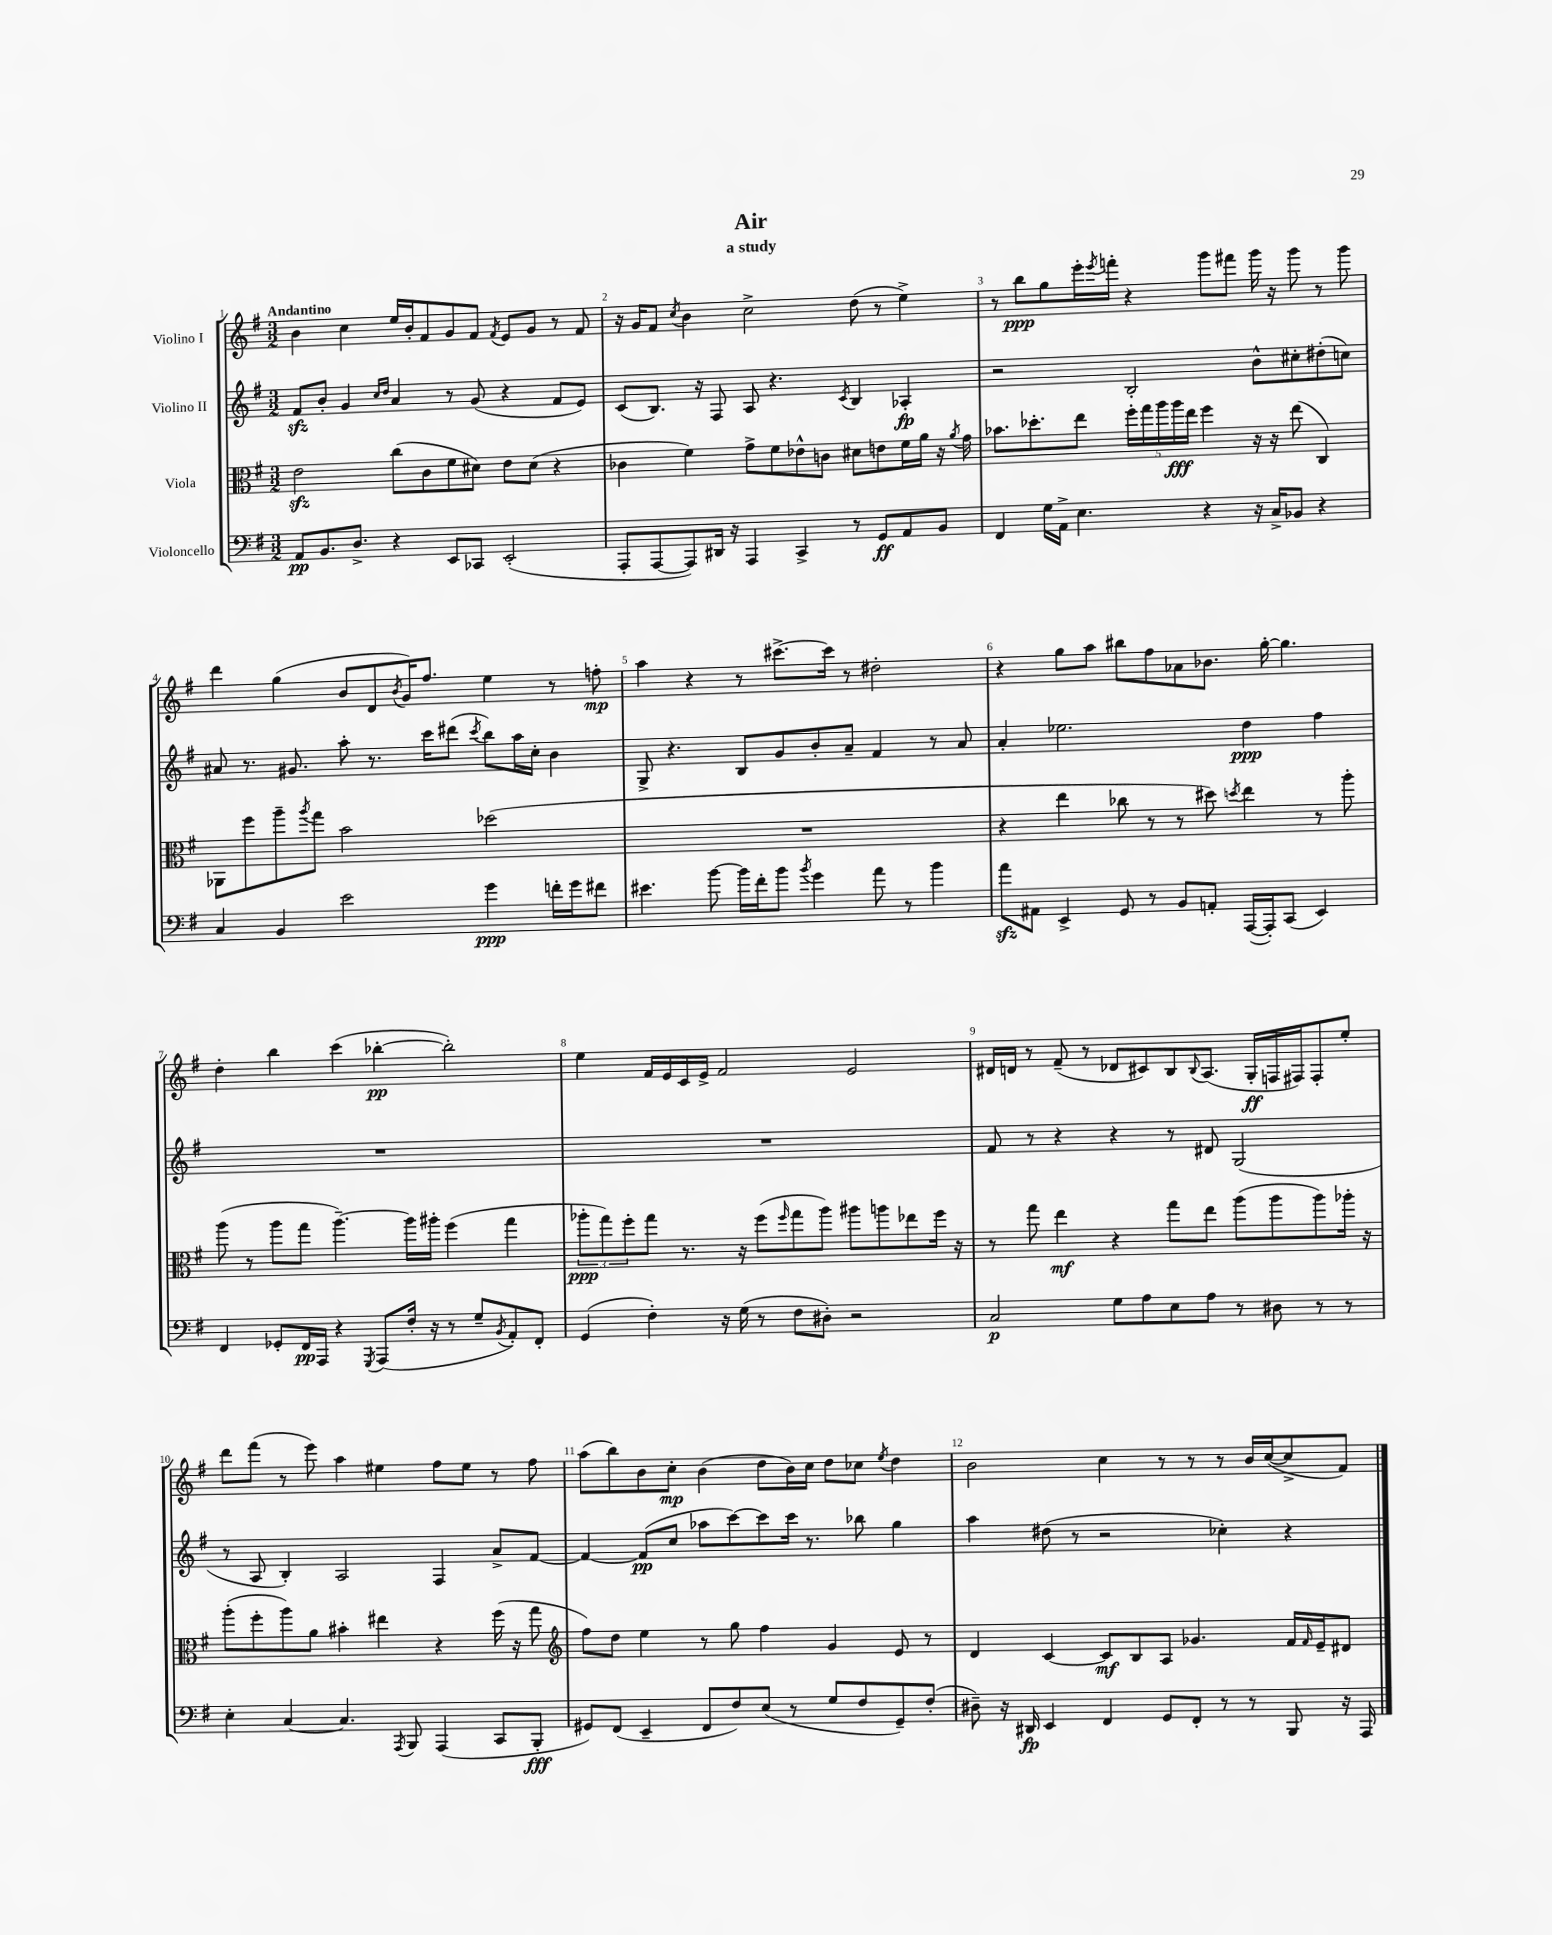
\header { title = "Air" subtitle = "a study" }
<<
\new StaffGroup <<
\new Staff = "s0" \with { instrumentName = "Violino I" } {
    \clef treble \key g \major \numericTimeSignature \time 3/2 \tempo "Andantino"
    b'4 c''4 e''16 b'16-. fis'8 g'8 fis'8 \acciaccatura { fis'8 } e'8 g'8 r8 fis'8 |
    r16 g'16 fis'8 \acciaccatura { c''8 } b'4 c''2-> d''8( r8 e''4->) |
    r8 b''8\ppp g''8 e'''16-. \acciaccatura { e'''8 } f'''16-. r4 g'''8 fis'''8 g'''16 r16 g'''8 r8 g'''8 |
    d'''4 g''4( b'8 d'8 \acciaccatura { b'8 } g'16) fis''8. e''4 r8 f''8-.\mp |
    a''4 r4 r8 cis'''8.~-> cis'''16 r8 dis''2-. |
    r4 g''8 a''8 bis''8 fis''8 aes'8 bes'8. g''16~-. g''4. |
    d''4-. b''4 c'''4( bes''4~-.\pp bes''2-.) |
    e''4 fis'16 e'16 c'16 e'16-> fis'2 e'2 |
    dis'16 d'16 r8 fis'8--( r8 des'8 cis'8) b8 \appoggiatura { b8 } a8.( g16-.\ff f16 fis16) fis8-. e''8-. |
    d'''8 fis'''8( r8 e'''8) a''4 eis''4 fis''8 eis''8 r8 fis''8 |
    a''8( b''8) b'8 c''8-.\mp b'4( d''8 b'16) c''16 d''8 ces''8 \acciaccatura { e''8 } d''4 |
    b'2 c''4 r8 r8 r8 b'16 c''16~( c''8-> fis'8) \bar "|." |
}
\new Staff = "s1" \with { instrumentName = "Violino II" } {
    \clef treble \key g \major \numericTimeSignature \time 3/2
    fis'8\sfz b'8-. g'4 \grace { c''16 d''16 } a'4 r8 g'8( r4 fis'8 e'8) |
    c'8( b8.) r16 fis8 a8 r4. \acciaccatura { c'8 } b4 aes4-.\fp |
    r2 b2-. b'8-^ cis''8-. dis''8-.( c''8) |
    ais'8 r8. gis'8. a''8-. r8. c'''16 dis'''8( \acciaccatura { c'''8 } b''8) a''16 c''16-. b'4 |
    g8-> r4. b8 g'8 b'8-. a'8-- fis'4 r8 a'8 |
    a'4-. ees''2. d''4\ppp fis''4 |
    R1. |
    R1. |
    fis'8 r8 r4 r4 r8 dis'8 g2( |
    r8 a8 b4-.) a2 fis4 a'8-> fis'8~ |
    fis'4~ fis'8\pp( c''8 aes''8 c'''8~) c'''8 c'''16 r8. bes''8 g''4 |
    a''4 dis''8( r8 r2 ces''4-.) r4 \bar "|." |
}
\new Staff = "s2" \with { instrumentName = "Viola" } {
    \clef alto \key g \major \numericTimeSignature \time 3/2
    e'2\sfz c''8( c'8 fis'8 dis'8) e'8 dis'8( r4 |
    ces'4 fis'4) g'8-> fis'8 ees'8-^ c'8 dis'8 e'8 fis'16 a'16 r16 \acciaccatura { a'8 } g'16 |
    bes'8. des''8.-. e''8 \tuplet 5/4 { fis''16-. g''16 a''16 a''16\fff e''16 } fis''4 r16 r16 e''8( c4) |
    aes,8 fis''8 a''8-- \acciaccatura { a''8 } g''8 b'2 des''2( |
    R1. |
    r4 e''4 ces''8 r8 r8 dis''8) \acciaccatura { d''8 } e''4 r8 a''8-. |
    a''8( r8 a''8 g''8 a''4.~--) a''16 ais''16-. fis''4( g''4 |
    \tuplet 3/2 { aes''8-.\ppp g''8) fis''8-. } g''8 r8. r16 fis''8( \grace { fis''16 } g''8 aes''8) ais''8 a''8 ees''8 fis''16 r16 |
    r8 g''8 e''4\mf r4 g''8 e''8 a''8( a''8 a''8) aes''16-. r16 |
    a''8-.( fis''8-. a''8) a'8 bis'4-. eis''4 r4 fis''16( r16 g''8 |
    \clef treble fis''8) d''8 e''4 r8 g''8 fis''4 g'4 e'8 r8 |
    d'4 c'4~ c'8\mf b8 a8 ges'4. fis'16 \grace { fis'16 } e'16-- dis'8 \bar "|." |
}
\new Staff = "s3" \with { instrumentName = "Violoncello" } {
    \clef bass \key g \major \numericTimeSignature \time 3/2
    a,8\pp b,8. d8.-> r4 e,8 ces,8 e,2-.( |
    a,,8-. a,,8~ a,,8) dis,16 r16 a,,4 c,4-> r8 g,8\ff a,8 b,8 |
    fis,4 g16 a,16-> e4. r4 r16 c16-> bes,8 r4 |
    c4 b,4 e'2 g'4\ppp f'16-. g'16 fis'8 |
    eis'4. b'8~ b'16 fis'16-. b'8 \acciaccatura { b'8 } g'4 a'8 r8 b'4 |
    a'8\sfz ais,8 e,4-> g,8 r8 b,8 a,8-. a,,16~( a,,16-.) c,8( e,4) |
    fis,4 ges,8-. fis,16\pp a,,16 r4 \acciaccatura { g,,8 } a,,8( fis16-. r16 r8 g8-- \acciaccatura { b,8 } a,8-.) fis,8-. |
    g,4( fis4-.) r16 g16( r8 fis8 dis8-.) r2 |
    c2\p g8 a8 e8 a8 r8 dis8 r8 r8 |
    e4-. c4~ c4. \acciaccatura { a,,8 } b,,8 a,,4( c,8 b,,8-.\fff |
    gis,8) fis,8( e,4-- fis,8 fis8) e8( r8 g8 fis8 gis,8--) fis8-.( |
    dis8--) r16 dis,16\fp e,4 fis,4 g,8 fis,8-. r8 r8 b,,8 r16 a,,16 \bar "|." |
}
>>
>>
\layout { \context { \Score \override BarNumber.break-visibility = ##(#f #t #t) barNumberVisibility = #all-bar-numbers-visible } }
